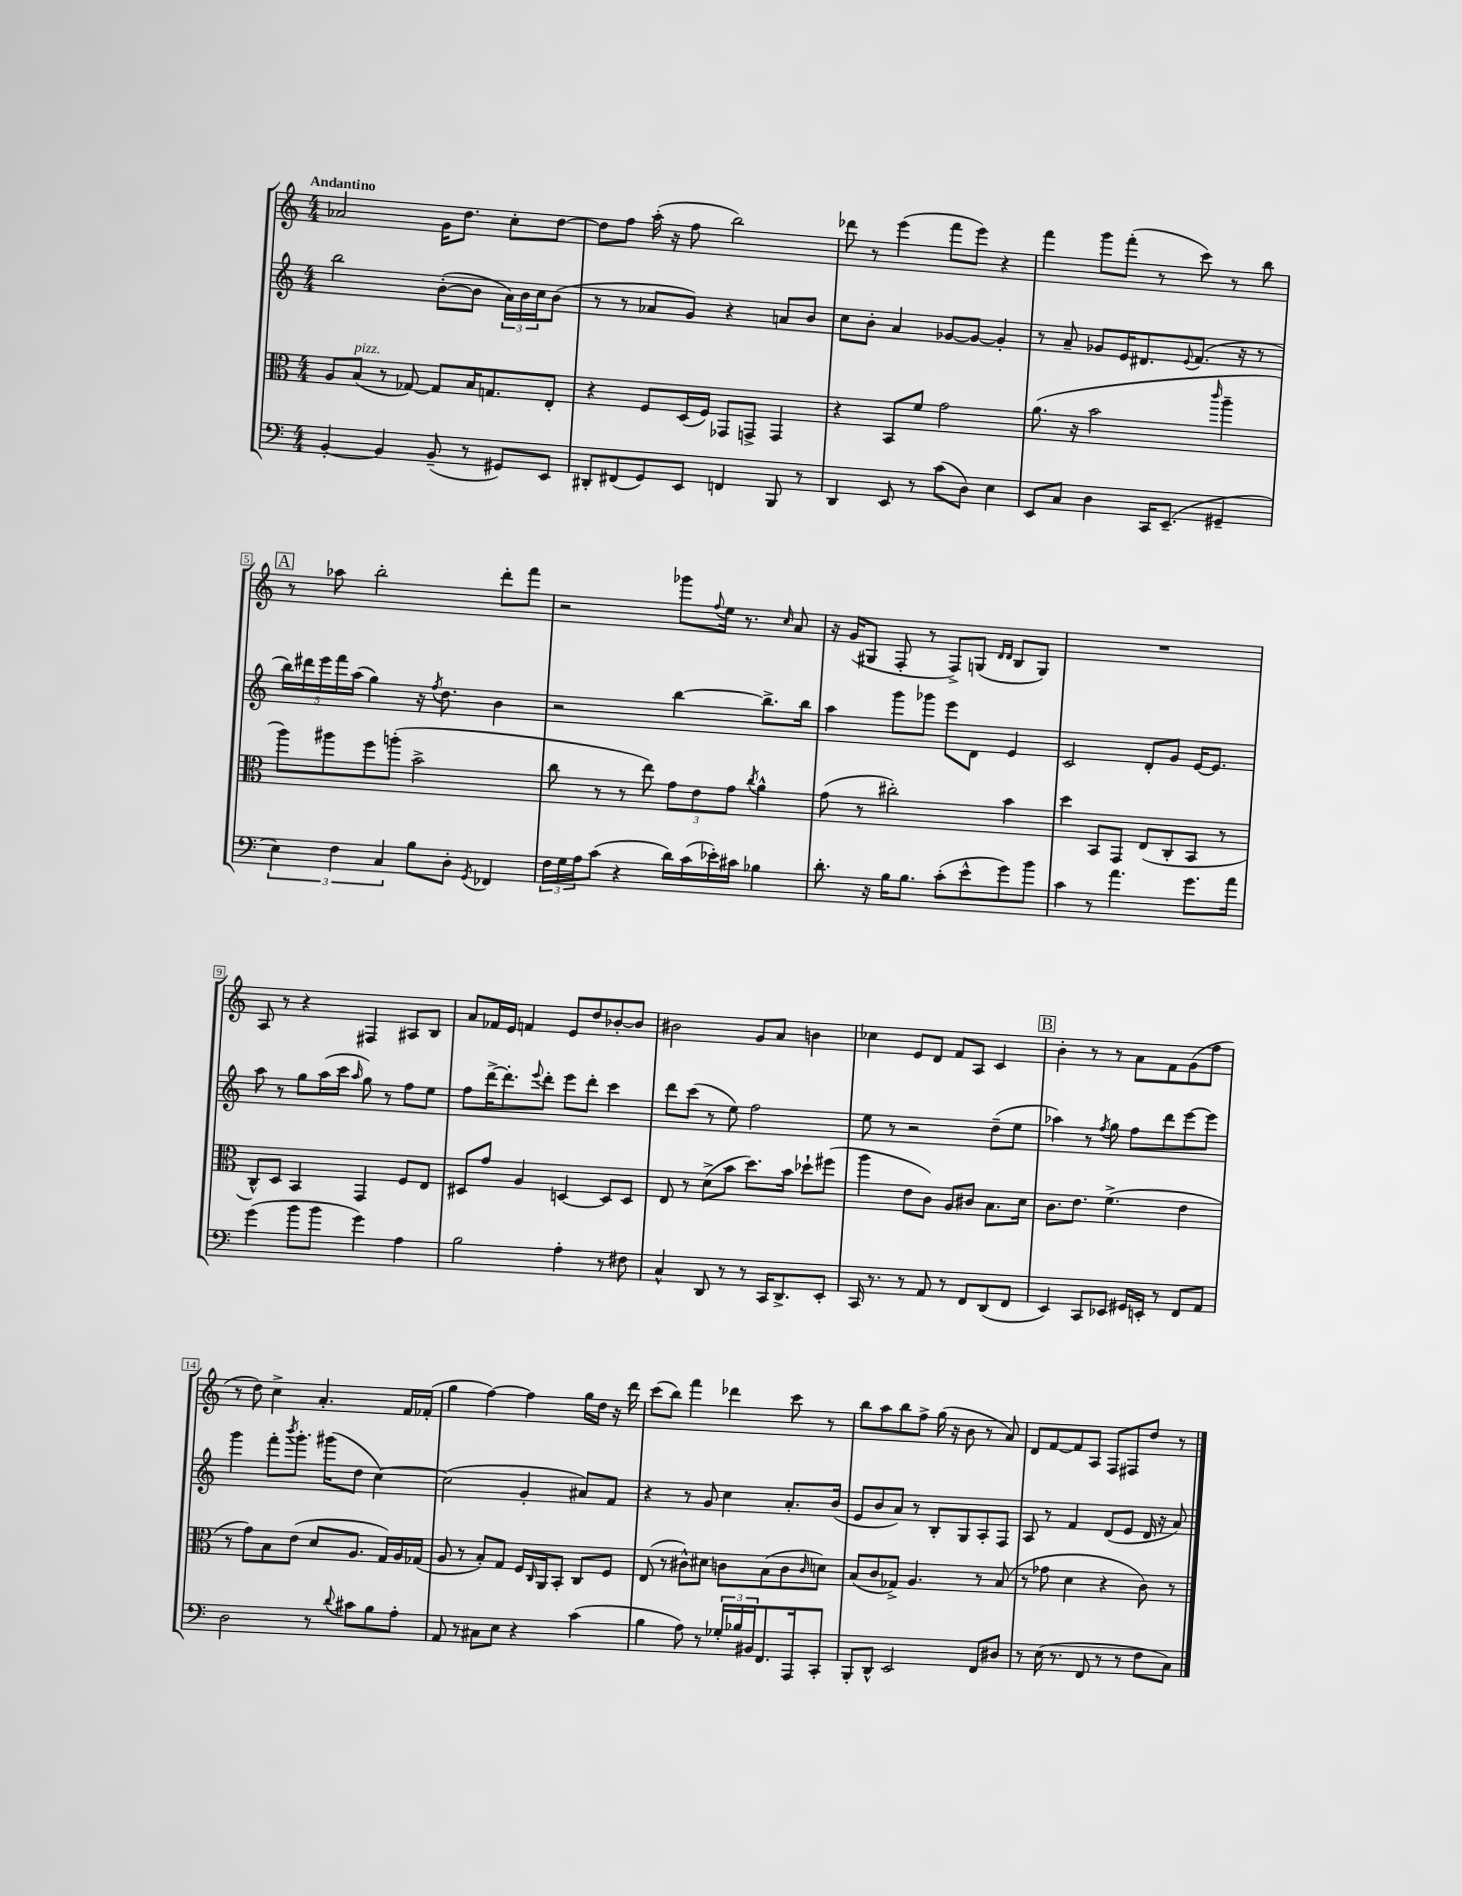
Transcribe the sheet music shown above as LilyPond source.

<<
\new StaffGroup <<
\new Staff = "s0" {
    \clef treble \key c \major \numericTimeSignature \time 4/4 \tempo "Andantino"
    aes'2 g'16 d''8. c''8-. d''8~ |
    d''8 f''8 a''16-.( r16 f''8 b''2) |
    des'''8 r8 e'''4( f'''8 e'''8) r4 |
    f'''4 g'''8 f'''8-.( r8 c'''8) r8 b''8 |
    \mark \markup { \box "A" } r8 aes''8 b''2-. d'''8-. f'''8 |
    r2 ges'''8 \appoggiatura { f''8 } e''16 r8. \grace { c''16 } a'8 |
    r16 g'16( gis8 f8-. r8 f8->) g8( \grace { d'16 d'16 } b8 g8) |
    R1 |
    a8 r8 r4 fis4 ais8 b8 |
    a'8 fes'16 e'16 f'4 e'8 d''8 bes'8~-. bes'8 |
    bis'2 g'8 a'8 b'4 |
    ces''4 e'8 d'8 f'8 a8 c'4 |
    \mark \markup { \box "B" } b'4-. r8 r8 a'8 f'8 g'8( f''8 |
    r8 d''8) c''4-> a'4.-. f'16 fes'16-.( |
    g''4 f''4~) f''4 g''16 d''16 r16 d'''16 |
    c'''8( b''8) f'''4 des'''4 c'''8 r8 |
    b''8 a''8 b''8 f''8-> g''16( r16 b'8 r8 a'8) |
    d'8 f'8~ f'8 a8 f8 fis8 d''8 r8 \bar "|." |
}
\new Staff = "s1" {
    \clef treble \key c \major \numericTimeSignature \time 4/4
    b''2 b'8~-.( b'8 \tuplet 3/2 { a'16) b'16 c''16 } b'8( |
    r8 r8 aes'8 g'8) r4 a'8 b'8 |
    c''8 b'8-. a'4 ges'8~ ges'8~ ges'4-. |
    r8 a'8-- ges'8 e'16 dis'8. \appoggiatura { e'8 } f'8.( r16 r8 |
    \mark \markup { \box "A" } \tuplet 5/4 { b''16) dis'''16 e'''16 f'''16 a''16( } g''4) r16 \acciaccatura { f''8 } d''8. b'4 |
    r2 b''4~ b''8.-> b''16 |
    a''4 g'''8 ges'''8 e'''8 d'8 e'4 |
    c'2 d'8-. g'8 e'16~ e'8. |
    a''8 r8 g''8 a''16( c'''16 \grace { a''16 } g''8) r8 f''8 e''8 |
    f''8 d'''16~-> d'''8.-. \appoggiatura { e'''8 } d'''8-. e'''8 d'''8-. c'''4 |
    d'''8 c'''8( r8 e''8) f''2 |
    e''8 r8 r2 d''8--( e''8 |
    \mark \markup { \box "B" } aes''4) r8 \acciaccatura { f''8 } g''8 f''8 d'''8 e'''8~ e'''8 |
    g'''4 f'''8-. \acciaccatura { b'''8 } g'''8.-. gis'''16( d''8 c''4~) |
    c''2( g'4-. ais'8) f'8 |
    r4 r8 g'8 c''4 a'8.-. b'16( |
    e'8 b'8 a'8) r8 b8-. g8 a8-. f8 |
    a8 r8 f'4 d'8( e'8 d'16 r16 a'8) \bar "|." |
}
\new Staff = "s2" {
    \clef alto \key c \major \numericTimeSignature \time 4/4
    a8 b8^\markup { \italic "pizz." }( r8 ges8~) ges8 b16 g8. e8-. |
    r4 f8 d16( f16) ges,8 g,8-> g,4 |
    r4 b,8 f'8 g'2 |
    a'8.( r16 b'2 \grace { c'''16 } a''4-- |
    \mark \markup { \box "A" } a''8) ais''8 f''8 a''8-.( b'2-> |
    c''8 r8 r8 e''8) \tuplet 3/2 { g'8 e'8 g'8 } \acciaccatura { c''8 } a'4-^ |
    g'8( r8 cis''2-.) b'4 |
    d''4 b,8 g,8 e8( c8-. b,8 r8 |
    c8-^) d8 b,4 g,4 f8 e8 |
    dis8 g'8 a4 d4~ d8 d8 |
    e8 r8 d'8->( b'8 d''8.) b'16 des''8-! fis''8( |
    a''4 e'8 c'8) a8 cis'8 b8. d'16 |
    \mark \markup { \box "B" } c'8. e'8. f'4.->( e'4 |
    r8 g'8) b8 e'8( d'8 a8. g16) a16 ges16( |
    a8 r8 b8-.) g8 f16 \grace { c16 } a,16 b,8-. c8 f8 |
    e8( r8 cis'8-^) dis'8 c'8 b8( c'8 \grace { c'16 } d'8) |
    b8( c'8 ges8->) a4. r8 b8( |
    r8 ges'8 d'4 r4 c'8) r8 \bar "|." |
}
\new Staff = "s3" {
    \clef bass \key c \major \numericTimeSignature \time 4/4
    b,4~-. b,4 b,8--( r8 gis,8) e,8 |
    dis,8-. fis,8( g,8) e,8 f,4 b,,8 r8 |
    d,4 e,8 r8 c'8( d8) e4 |
    e,8 c8 d4 c,16 e,8.--( gis,4-- |
    \mark \markup { \box "A" } \tuplet 3/2 { e4) f4 c4 } b8 d8-. \acciaccatura { g,8 } fes,4 |
    \tuplet 3/2 { f16 g16 a16 } c'8( r4 d'16) c'16( ees'16-.) cis'16 bes4 |
    d'8.-. r16 b16 b8. c'8-.( e'8-^ g'8) b'8 |
    c'4 r8 a'4. g'8. a'16 |
    g'4( b'8 b'8 g'4) a4 |
    b2 a4-. r8 fis8 |
    c4-^ d,8 r8 r8 c,16 d,8.-> e,8-. |
    c,16 r8. r8 a,8 r8 f,8 d,8( f,8 |
    \mark \markup { \box "B" } e,4) c,8 ees,8 gis,16 e,16-. r8 f,8 a,8 |
    d2 r8 \appoggiatura { d'8 } cis'8 b8 a8-. |
    a,8 r8 cis8 e8 r4 c'4( |
    b4 a8) r8 \tuplet 3/2 { ges16-. bes16 bis,16 } f,8. a,,16 c,8-. |
    b,,8-. d,8-^ e,2 f,8 dis8 |
    r8 e16( r8. f,8 r8 r8 f8 c8) \bar "|." |
}
>>
>>
\layout { \context { \Score \override BarNumber.stencil = #(make-stencil-boxer 0.1 0.3 ly:text-interface::print) } }
